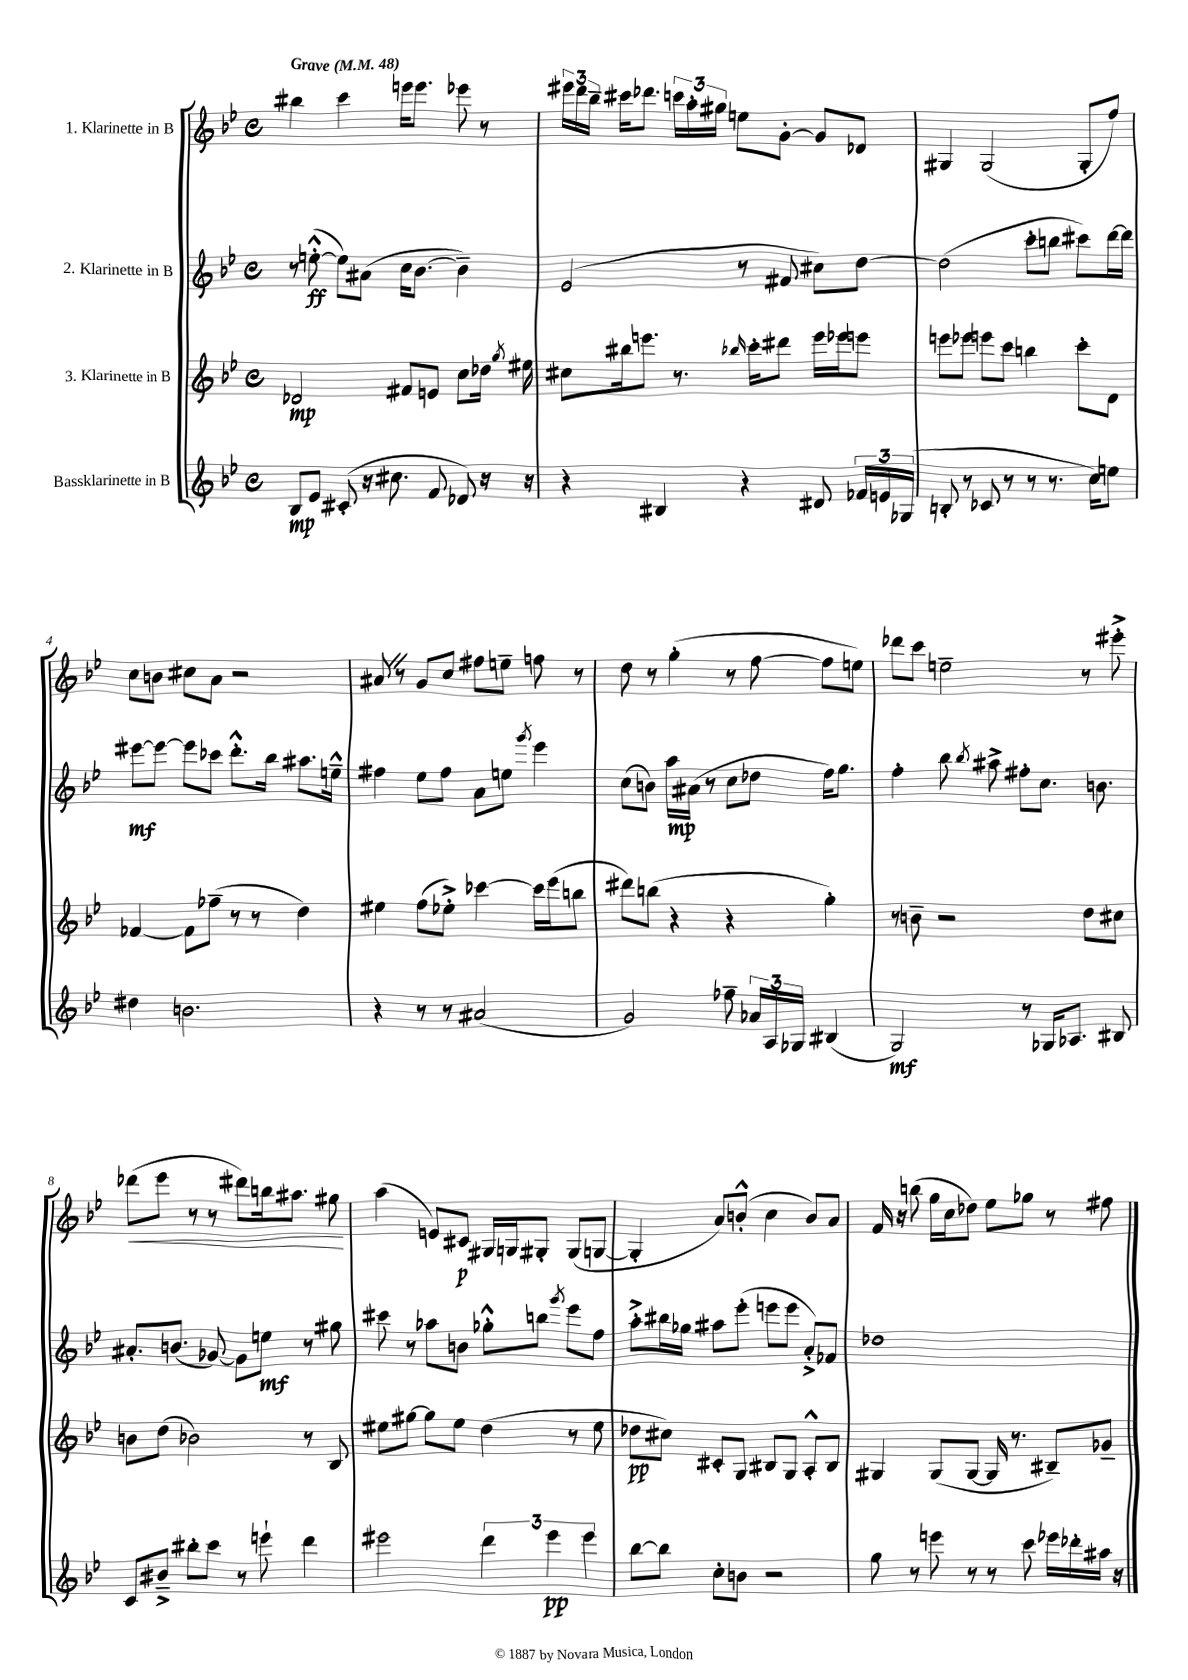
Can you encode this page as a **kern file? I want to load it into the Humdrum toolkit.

**kern	**kern	**kern	**kern
*staff4	*staff3	*staff2	*staff1
*clefG2	*clefG2	*clefG2	*clefG2
*k[b-e-]	*k[b-e-]	*k[b-e-]	*k[b-e-]
*M4/4	*M4/4	*M4/4	*M4/4
*met(c)	*met(c)	*met(c)	*met(c)
*MM48	*MM48	*MM48	*MM48
8B-	2d-	8r	4bb#
8e-	.	([8ee'^^	.
(8c#'	.	8ee])	4ccc
16r	.	(8a#	.
8.cc#	.	.	.
.	8f#	16cc	16eee
.	.	[8.b-	8.eee
8f	8e	.	.
8d-)	8cc	4b-~])	8eee-
16r	16dd-	.	8r
.	8qgg	.	.
16r	16ee#	.	.
=	=	=	=
4r	8cc#	(2e-	24eee#
.	.	.	24ddd
.	.	.	24bb-~
.	16bb#	.	16ccc#
.	8.eee	.	8.ddd-
4B#	.	.	.
.	8.r	.	24ccc
.	.	.	24aa'
.	.	.	24gg#
4r	.	8r	8ee
.	16qqbb-	.	.
.	16ccc'	.	.
.	8ddd#	8f#	[8g'
8d#	16eee	8cc#)	8g]
.	16eee-	.	.
24f-	8eee	[8dd	8d-
24e	.	.	.
(24G-	.	.	.
=	=	=	=
8B'	8eee	(2dd]	4G#
8r	8eee-	.	.
8c-	8eee	.	(2G#
8r	8ccc	.	.
8r	4bb	8ccc'	.
8.r	.	8bb	.
.	8ccc'	8ccc#)	8G#'
16cc)	.	.	.
8ee	8d	[16ddd	8ff)
.	.	16ddd]	.
=	=	=	=
4dd#	[4f-	[8eee#	8cc
.	.	8eee#_	8b
2.b	8f-]	8eee#]	8cc#
.	(8ff-~	8ccc-	8a
.	8r	8.ddd'^^	2r
.	8r	.	.
.	.	16bb-	.
.	4dd)	8.aa#	.
.	.	16ee~^^	.
=	=	=	=
4r	4ee#	4ff#	8a#
.	.	.	8r
8r	(8ff	8ee-	8g
8r	8ee-'^)	8ff#	8cc
(2a#	[4ccc-	8a	8ff#
.	.	8ee	8ee~
.	.	8qggg	.
.	16ccc-]	4eee-	8ff
.	(16eee-	.	.
.	8bb	.	8r
=	=	=	=
2g)	8ddd#)	(8cc	8dd
.	(8bb	8b)	8r
.	4r	16aa	(4gg'
.	.	(16a#	.
.	.	8r	.
8ff-~	4r	8cc	8r
24a-	.	8dd-	[8ff
24A	.	.	.
24G-	.	.	.
(4B#	4gg')	16ff)	8ff]
.	.	8.gg	.
.	.	.	8ee)
=	=	=	=
2G)	8r	4ff'	8ddd-
.	8b~	.	8ccc
.	2r	8bb-	2ee~
.	.	8qbb-	.
.	.	8aa#^	.
8r	.	8ff#'	.
16G-	.	8.cc	.
8.A-	.	.	.
.	8dd	.	8r
.	.	8.b	.
8B#	8cc#	.	8eee#'^
=	=	=	=
8c	8b	8.a#'	(8ddd-
8b#~^	(8dd	.	8eee-
.	.	(8.b	.
8bb#'	2b-)	.	8r
8ccc	.	[8g-)	8r
8r	.	8g-]	8ddd#)
8eee`	.	8ee	16bb
.	.	.	8.aa#
4ddd	8r	8r	.
.	8B-	8gg#	8gg#
=	=	=	=
2eee#	8ee#	8ccc#	(4aa
.	[8gg#	8r	.
.	8gg#]	8aa-	8e)
.	8ee#	8b	8c#
6ddd	(4dd	8gg-'^^	16G#
.	.	.	16G
.	.	8bb	8G#'
6eee#	.	.	.
.	.	8qggg	.
.	8r	8eee-	(8G#
6eee#	.	.	.
.	8ee#	8ff	[8G
=	=	=	=
[8bb-	8dd-	8aa'^	4G']
8bb-]	8cc#)	16bb#	.
.	.	16gg-	.
8cc'	8c#'	8aa#	8a)
8b	8G	(8eee-'	(8b'^^
2r	8B#	8eee	4cc
.	8G	8eee	.
.	8A'^^	8a'^)	8b)
.	8B#	8f-	8a
=	=	=	=
8gg	4G#	1dd-	16f
.	.	.	16r
8r	.	.	(8bb
8eee	(8G#	.	16gg
.	.	.	16cc
8r	[8G#	.	8dd-)
8r	16G#]	.	8ee-
.	8.r	.	.
8ccc	.	.	8gg-
16eee-	8B#~)	.	8r
16ddd-'	.	.	.
16aa#	8g-~	.	8ff#
16r	.	.	.
==	==	==	==
*-	*-	*-	*-
